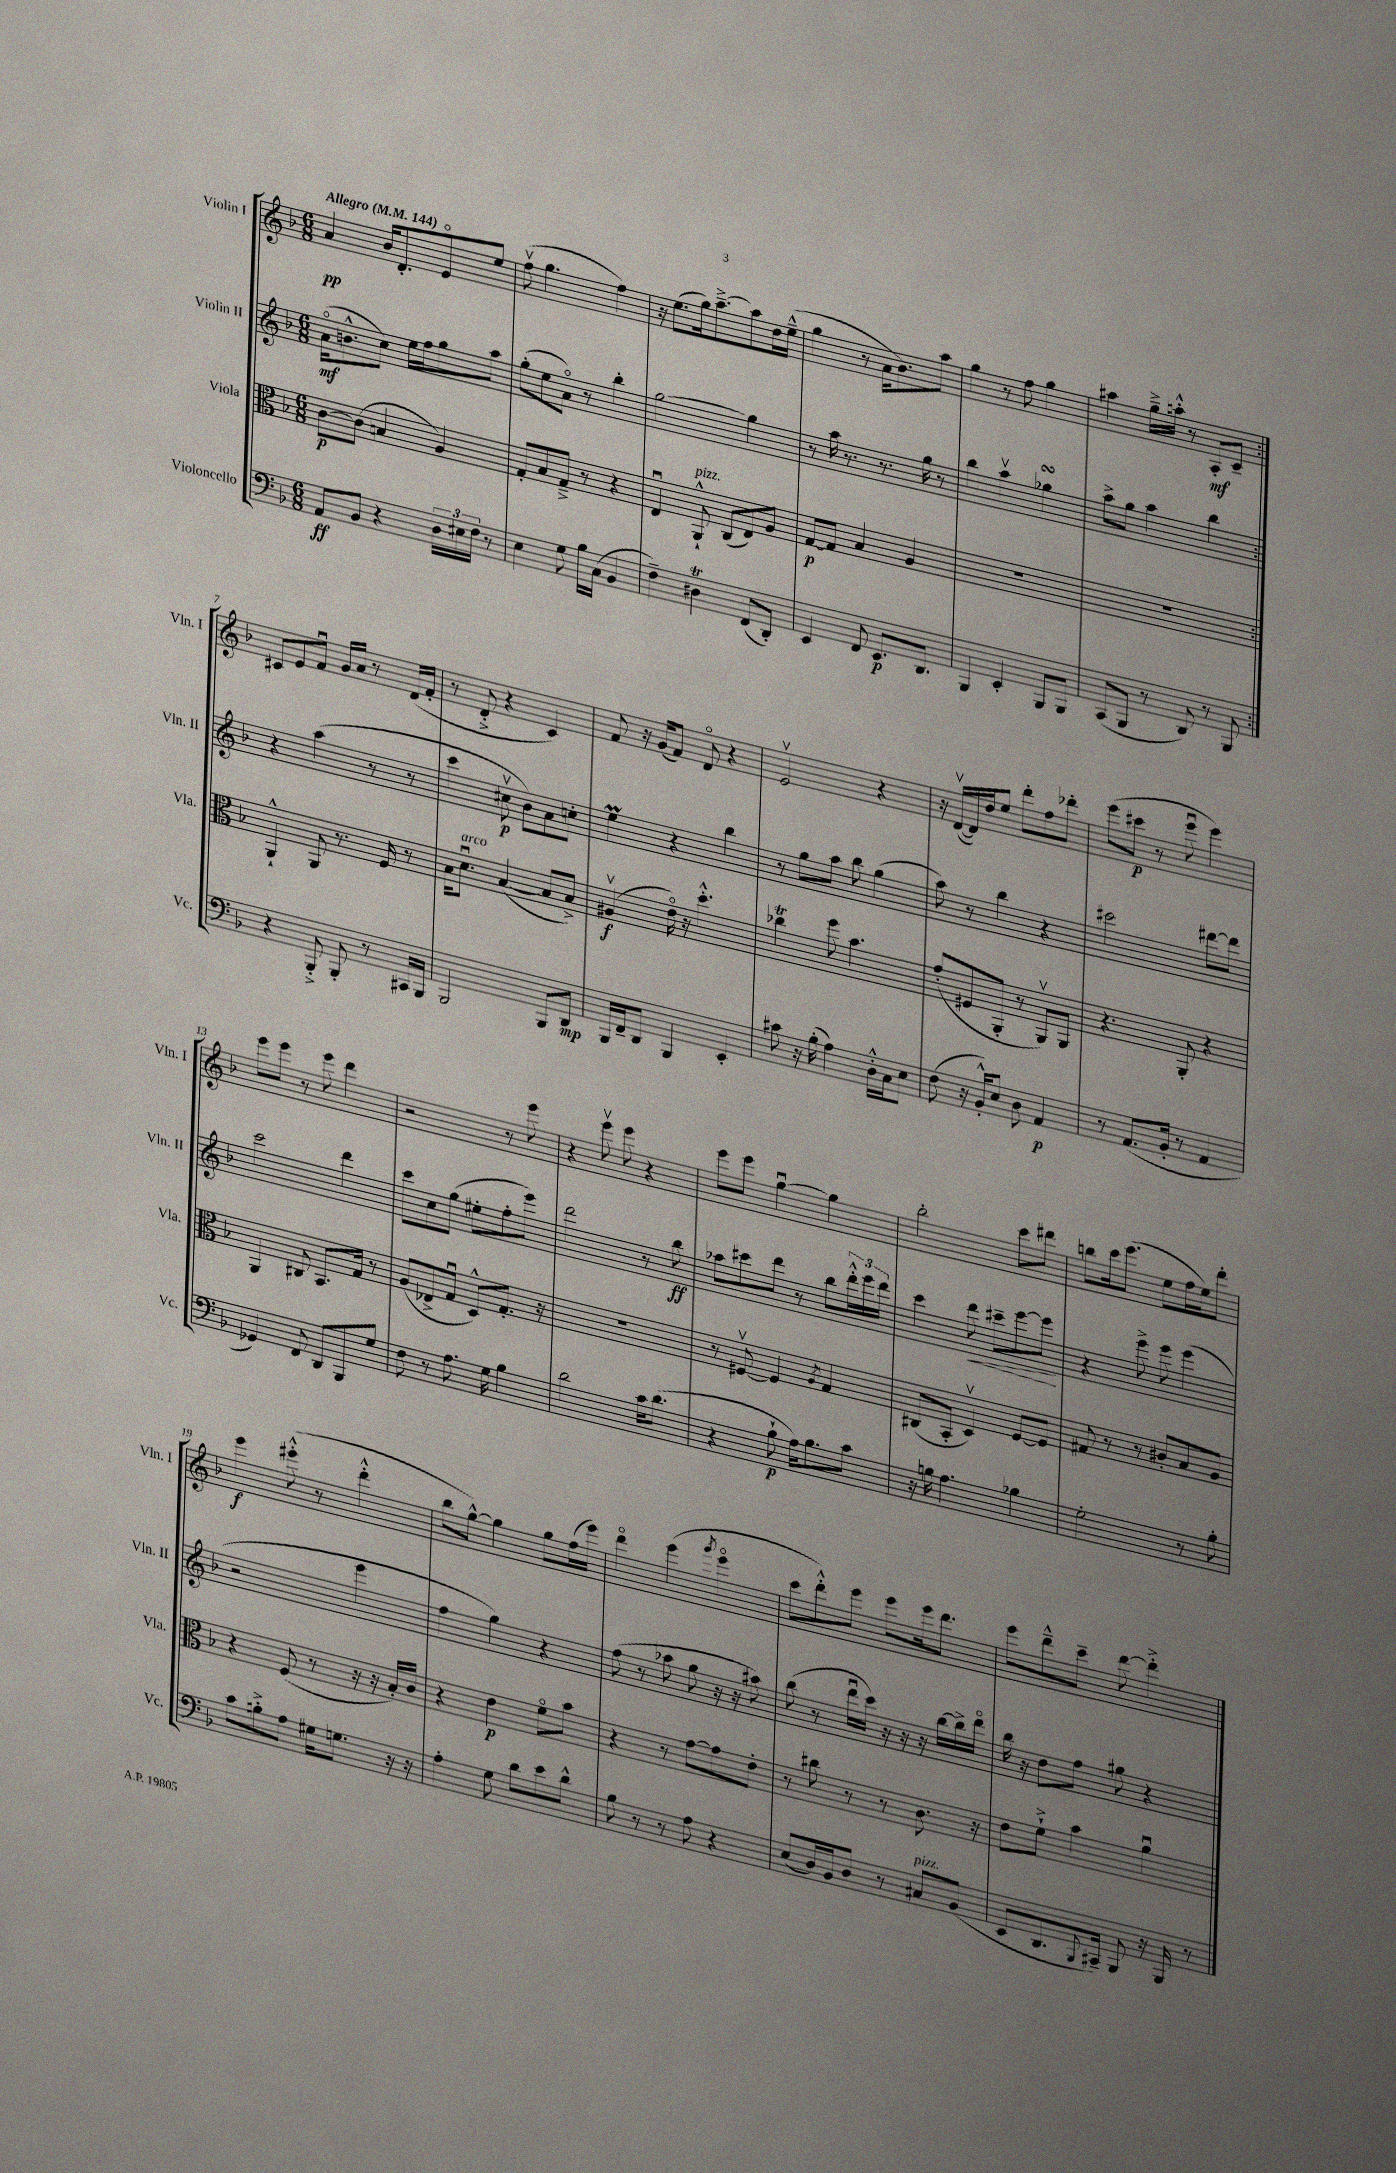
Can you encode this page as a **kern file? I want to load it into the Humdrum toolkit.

**kern	**dynam	**kern	**dynam	**kern	**dynam	**kern	**dynam
*part4	*part4	*part3	*part3	*part2	*part2	*part1	*part1
*staff4	*staff4	*staff3	*staff3	*staff2	*staff2	*staff1	*staff1
*I"Violoncello	*	*I"Viola	*	*I"Violin II	*	*I"Violin I	*
*I'Vc.	*	*I'Vla.	*	*I'Vln. II	*	*I'Vln. I	*
*clefF4	*	*clefC3	*	*clefG2	*	*clefG2	*
*k[b-]	*	*k[b-]	*	*k[b-]	*	*k[b-]	*
*M6/8	*	*M6/8	*	*M6/8	*	*M6/8	*
*MM144	*	*MM144	*	*MM144	*	*MM144	*
=1	=1	=1	=1	=1	=1	=1	=1
!	!	!	!	!	!	!LO:TX:a:B:t=Allegro	!
8AA/L	ff	[8c\L	p	(16a\KL	mf	4a/	pp
.	.	.	.	8.bn^^\	.	.	.
8BB-/J	.	(8c\J]	.	.	.	.	.
4r	.	4Bn/	.	8cc\J)	.	16b-/KL	.
.	.	.	.	.	.	8.d'/	.
.	.	.	.	16ee\LL	.	.	.
.	.	.	.	16ff\J	.	.	.
24D\LL	.	4A/)	.	8gg\	.	8e/	.
24E#X\	.	.	.	.	.	.	.
24F\JJ	.	.	.	.	.	.	.
8r	.	.	.	8aa\J	.	8ee/J	.
=2	=2	=2	=2	=2	=2	=2	=2
4E\	.	8G'/L	.	(8gg'\L	.	(8ffv\	.
.	.	8B-/	.	8ee\	.	4.gg\	.
8G\	.	8G~^/J	.	8a\J)	.	.	.
16B-\LL	.	8r	.	8r	.	.	.
(16C\JJ	.	.	.	.	.	.	.
4BB-/	.	4r	.	4bb-'\	.	4ff\)	.
=3	=3	=3	=3	=3	=3	=3	=3
4F~\)	.	4Eu/	.	[2gg\	.	16r	.
.	.	.	.	.	.	(8.ee\L	.
!	!	!LO:TX:a:i:t=pizz.	!	!	!	!	!
4D#Xt\	.	8AA`^^/	.	.	.	16gg\k)	.
.	.	.	.	.	.	[8.aa~^\	.
.	.	(8C/L	.	.	.	.	.
(8FF/L	.	8E/)	.	4gg\]	.	8aa\]	.
8DD'/J)	.	8A/J	.	.	.	16dd\L	.
.	.	.	.	.	.	(16ee~^^\JJ	.
=4	=4	=4	=4	=4	=4	=4	=4
4EE/	.	[8G/L	p	8r	.	4gg\	.
.	.	8G/J]	.	16aa\	.	.	.
.	.	.	.	8.r	.	.	.
8FF/	.	4B-/	.	.	.	8r	.
8.EE/L	p	.	.	8.r	.	16a\KL	.
.	.	.	.	.	.	8.b-\)	.
.	.	4A/	.	.	.	.	.
8.DD/J	.	.	.	16gg\	.	.	.
.	.	.	.	8r	.	8aa\J	.
=5	=5	=5	=5	=5	=5	=5	=5
4BBB-/	.	2.r	.	4bb-\	.	4gg\	.
4EE'/	.	.	.	4aav\	.	8r	.
.	.	.	.	.	.	8ff\	.
8BBB-/L	.	.	.	4gg-XsSSs\	.	4gg\	.
8BBB-/J	.	.	.	.	.	.	.
=6	=6	=6	=6	=6	=6	=6	=6
(8CC/L	.	2.r	.	8aa^\L	.	4aa#X\	.
8BBB-/J	.	.	.	8gg\J	.	.	.
8r	.	.	.	4aa\	.	16gg~^\LL	.
.	.	.	.	.	.	16aan'^^\JJ	.
8DD/)	.	.	.	.	.	8r	.
8r	.	.	.	4bb-\	.	8A'/L	mf
8BBB-/	.	.	.	.	.	8c~/J	.
!!LO:LB:g=z
=7:|!	=7:|!	=7:|!	=7:|!	=7:|!	=7:|!	=7:|!	=7:|!
4r	.	4AA`^^/	.	4r	.	8c#X/L	.
.	.	.	.	.	.	8e/	.
8BBB-'^/	.	8AA/	.	(4aa\	.	8fu/J	.
8BBB-'/	.	8.r	.	.	.	16g/LL	.
.	.	.	.	.	.	16a/JJ	.
8r	.	.	.	8r	.	8r	.
.	.	16F/	.	.	.	.	.
16CC#X/LL	.	8r	.	8r	.	(16d/LL	.
16BBB-/JJ	.	.	.	.	.	16f'/JJ	.
=8	=8	=8	=8	=8	=8	=8	=8
2BBB-/	.	16B-\KL	.	4ccc\	.	8r	.
!	!	!LO:TX:a:i:t=arco	!	!	!	!	!
.	.	8.du\J	.	.	.	.	.
.	.	.	.	.	.	8d'^/	.
.	.	([4B-/	.	8cc#Xv\	p	4r	.
.	.	.	.	8b-\L)	.	.	.
8BBB-/L	.	8B-/L]	.	8a\	.	4c/)	.
8DD/J	mp	8B-^/J)	.	8ccn'\J	.	.	.
=9	=9	=9	=9	=9	=9	=9	=9
16BBB-/LL	.	(4A#Xv/	f	4eem\	.	8f/	.
16FF~/J	.	.	.	.	.	.	.
8DD/J	.	.	.	.	.	16r	.
.	.	.	.	.	.	(16g/KL	.
4BBB-/	.	16e\)	.	4r	.	8f/J)	.
.	.	16r	.	.	.	.	.
.	.	4.dd'^^\	.	.	.	8d/	.
4EE'/	.	.	.	4bb-\	.	4r	.
=10	=10	=10	=10	=10	=10	=10	=10
8c#X\	.	4cc-XT\	.	8r	.	2ev/	.
16r	.	.	.	8gg\L	.	.	.
(16B-'\	.	.	.	.	.	.	.
4A\)	.	8ff\	.	8aa\J	.	.	.
.	.	4.b-\	.	8bb-\	.	.	.
16D'^^\LL	.	.	.	(4gg\	.	4r	.
16C\J	.	.	.	.	.	.	.
8E\J	.	.	.	.	.	.	.
=11	=11	=11	=11	=11	=11	=11	=11
(8F\	.	(8g'/L	.	8aa\)	.	16r	.
.	.	.	.	.	.	([16dv/LL	.
16r	.	8F#X/	.	8r	.	16d/])	.
16BB-'^^/KL)	.	.	.	.	.	16dd/J	.
8E/J	.	8AA'/J	.	4bb-\	.	8ee/J	.
8D\	.	8r	.	.	.	8ddd'\L	.
4AA/	p	8AAv/L)	.	4r	.	8ff\	.
.	.	8AA/J	.	.	.	8ddd-X'\J	.
=12	=12	=12	=12	=12	=12	=12	=12
8r	.	4.r	.	2ccc#X\	.	(8eee\L	.
(8.AA/L	.	.	.	.	.	8ccc#X\J	p
.	.	.	.	.	.	8r	.
16BB-'/Jk	.	.	.	.	.	.	.
8r	.	8AA'/	.	.	.	8eeeu\	.
4AA/	.	4r	.	[8ddd#X\L	.	4eee\)	.
.	.	.	.	8ddd#\J]	.	.	.
!!LO:LB:g=z
=13	=13	=13	=13	=13	=13	=13	=13
4GG-X/)	.	4AA/	.	2ccc\	.	8eee\L	.
.	.	.	.	.	.	8eee\J	.
8FF/	.	8C#X/	.	.	.	8r	.
8DD/L	.	8.BB-/L	.	.	.	8eee\	.
8BBB-/	.	.	.	4ddd\	.	4ddd\	.
.	.	16G/Jk	.	.	.	.	.
8G/J	.	8r	.	.	.	.	.
=14	=14	=14	=14	=14	=14	=14	=14
8F\	.	(8A/L	.	8ccc\L	.	2r	.
8r	.	8E-X^/	.	8cc\	.	.	.
8.A\	.	8Gu/J	.	(8gg\J	.	.	.
.	.	8D^^/L)	.	8ee#X'\L	.	.	.
16G\	.	.	.	.	.	.	.
4B-\	.	8.G'/J	.	8ff'\	.	8r	.
.	.	.	.	8eee\J)	.	8eee\	.
.	.	16r	.	.	.	.	.
=15	=15	=15	=15	=15	=15	=15	=15
2d\	.	2.r	.	2ddd\	.	4r	.
.	.	.	.	.	.	8eeev\	.
.	.	.	.	.	.	8eee\	.
16c\KL	.	.	.	8r	.	4r	.
(8.d\J	.	.	.	.	.	.	.
.	.	.	.	8bb-\	ff	.	.
=16	=16	=16	=16	=16	=16	=16	=16
4r	.	8r	.	8aa-X\L	.	8eee\L	.
.	.	[8F#Xv/	.	8ccc#X\	.	8eee\J	.
8B-`\	p	4F#/]	.	8ddd\J	.	[4ggu\	.
16A\KL)	.	.	.	8r	.	.	.
8.B-\	.	.	.	.	.	.	.
.	.	8qA/	.	.	.	.	.
.	.	4G/	.	8bb-\L	.	4gg\]	.
8c\J	.	.	.	24ddd'^^\L	.	.	.
.	.	.	.	24eee\	.	.	.
.	.	.	.	24ddd\JJ	.	.	.
=17	=17	=17	=17	=17	=17	=17	=17
16r	.	(8C#X/L	.	4ccc\	.	2bb-'\	.
16Bn\	.	.	.	.	.	.	.
4.A\	.	8BB-'/J	.	.	.	.	.
!	!	!	!	!	!LO:HP:b	!	!
.	.	4Dv/)	.	8ddd\	<	.	.
.	.	.	.	8ccc#X~\L	.	.	.
4B-X\	.	[8F/L	.	[8eee\	.	8ccc\L	.
.	.	8F/J]	.	8eee\J]	.	8ddd#X\J	.
.	.	.	.	.	[	.	.
=18	=18	=18	=18	=18	=18	=18	=18
2G'\	.	8G#X/	.	4r	.	8bbn\L	.
.	.	8r	.	.	.	16ccc\k	.
.	.	.	.	.	.	(8.eee\J	.
.	.	8r	.	8eee^\	.	.	.
.	.	8c#X'/L	.	8eee\	.	8ee\L	.
8r	.	8B-/	.	(4eee\	.	16ff\L	.
.	.	.	.	.	.	16ee\J)	.
8B-'\	.	8A/J	.	.	.	8ddd'\J	.
!!LO:LB:g=z
=19	=19	=19	=19	=19	=19	=19	=19
8c\L	.	4r	.	2r	.	4eee\	f
8Bn'^\	.	.	.	.	.	.	.
8A\J	.	(8F/	.	.	.	(8eee#X'^^\	.
16G#X\KL	.	8r	.	.	.	8r	.
8.Gn\J	.	.	.	.	.	.	.
.	.	16r	.	4eee\	.	4ddd'^^\	.
.	.	16r	.	.	.	.	.
16r	.	16B-'/LL)	.	.	.	.	.
16r	.	16c/JJ	.	.	.	.	.
=20	=20	=20	=20	=20	=20	=20	=20
4A'\	.	4r	.	4ff\	.	8bb-\L	.
.	.	.	.	.	.	[8gg^^\J)	.
8G\	.	4e\	p	4gg\)	.	4gg\]	.
8d\L	.	.	.	.	.	.	.
8e\	.	8f\L	.	4r	.	8gg\L	.
8d^^\J	.	8b-\J	.	.	.	(16ff\L	.
.	.	.	.	.	.	16eee\JJ)	.
=21	=21	=21	=21	=21	=21	=21	=21
8B-\	.	4r	.	(8ff\	.	4ddd\	.
8r	.	.	.	8r	.	.	.
8r	.	8r	.	8aa-X\	.	(4eee\	.
8A\	.	[8g\L	.	8gg\	.	.	.
.	.	.	.	.	.	8qggg/	.
4r	.	8g\]	.	16r	.	4eee\	.
.	.	.	.	16r	.	.	.
.	.	8e'\J	.	8aa#X\)	.	.	.
=22	=22	=22	=22	=22	=22	=22	=22
(8E/L	.	8r	.	(8bb-\	.	8ccc\L	.
16D/L)	.	8cc#X\	.	8r	.	8ddd'^^\)	.
16BB-/J	.	.	.	.	.	.	.
8D/J	.	8r	.	16dddu\LL	.	8eee\J	.
.	.	.	.	16ccc\JJ)	.	.	.
8r	.	8r	.	16r	.	8eee\L	.
.	.	.	.	16r	.	.	.
!LO:TX:a:i:t=pizz.	!	!	!	!	!	!	!
8C#X/L	.	8.c\	.	16r	.	16eee\k	.
.	.	.	.	[16bb-\LL	.	8.ddd\J	.
(8BB-/J	.	.	.	16bb-^\]	.	.	.
.	.	16r	.	16ddd\JJ	.	.	.
=23	=23	=23	=23	=23	=23	=23	=23
8EE/L	.	8e\L	.	16bb-\	.	8eee\L	.
.	.	.	.	16r	.	.	.
8.DD/	.	8f`^\J	.	8dd\L	.	8ddd~^^\	.
.	.	4b-\	.	8ff\J	.	8ccc~\J	.
8qqBBB-/	.	.	.	.	.	.	.
16CC#X~/Jk)	.	.	.	.	.	.	.
8BBB-/	.	.	.	8gg#X\	.	[8ddd\	.
16r	.	4au\	.	4r	.	4ddd'^\]	.
16BBB-/	.	.	.	.	.	.	.
8r	.	.	.	.	.	.	.
==	==	==	==	==	==	==	==
*-	*-	*-	*-	*-	*-	*-	*-
